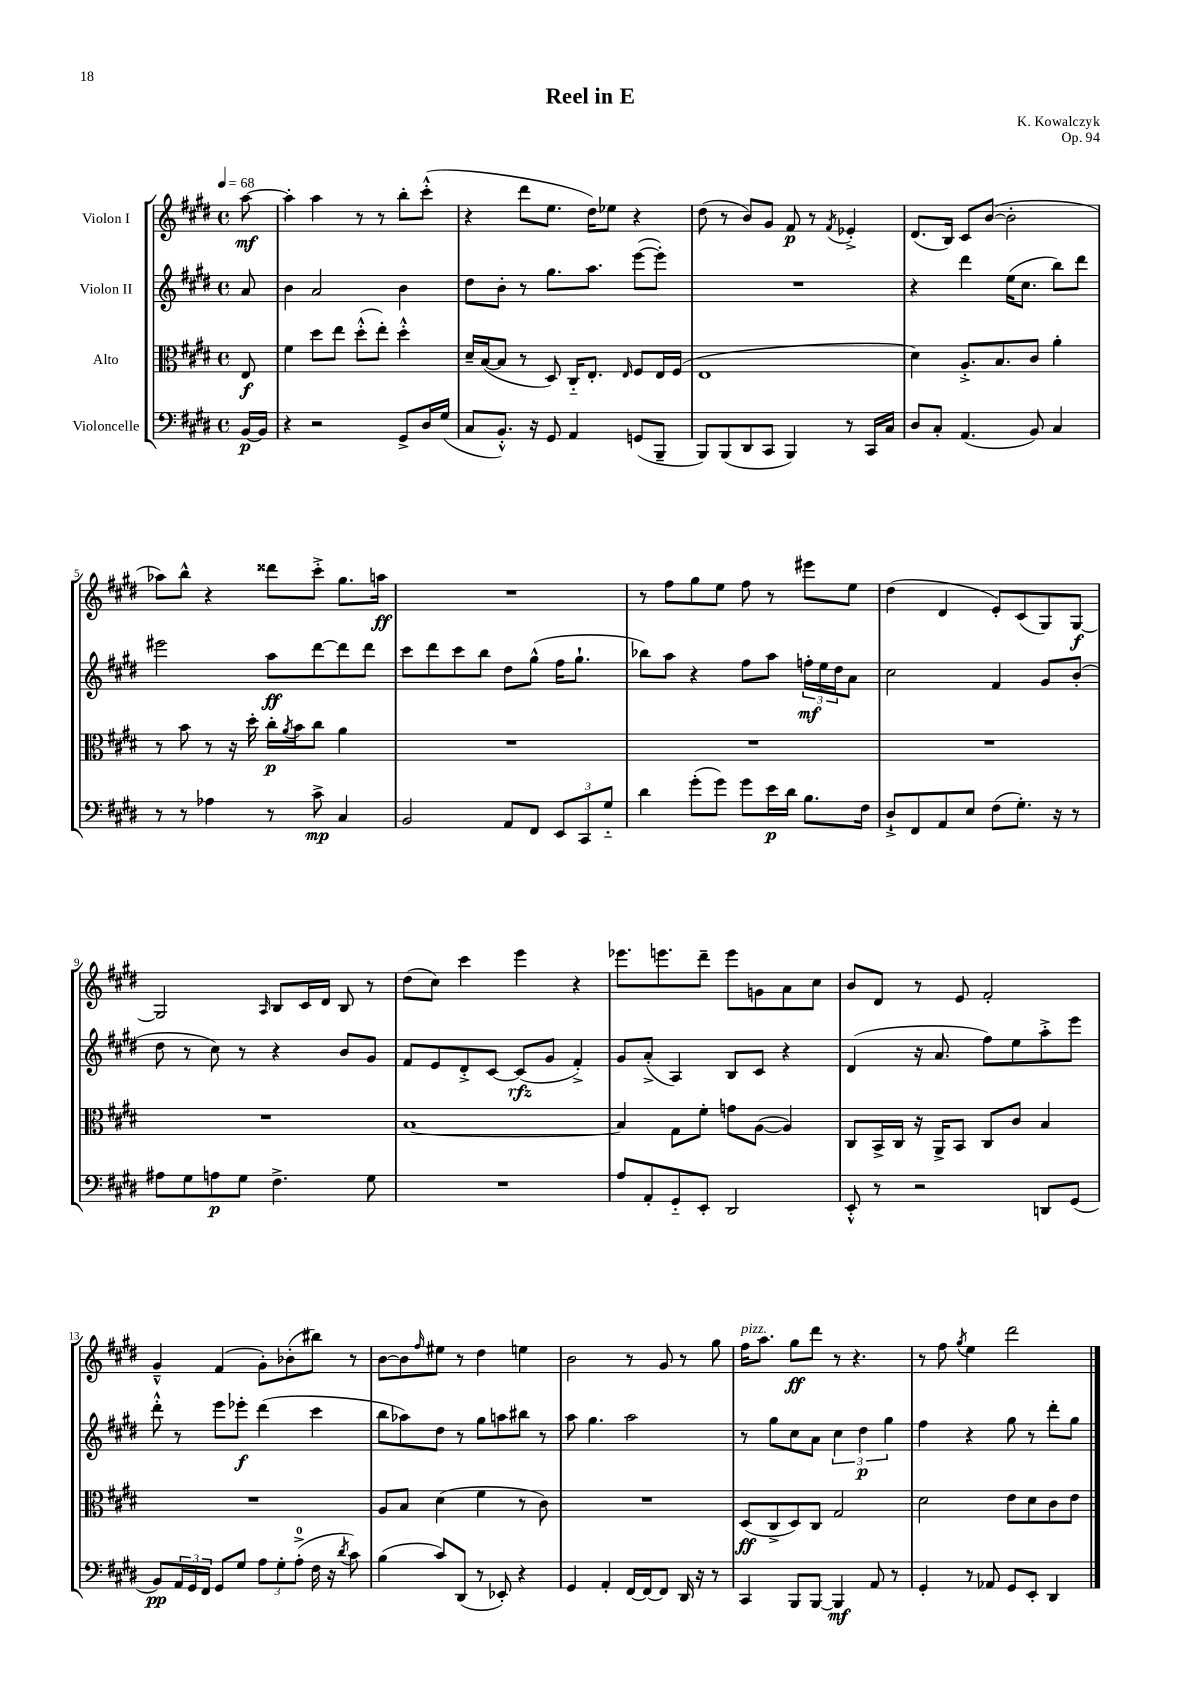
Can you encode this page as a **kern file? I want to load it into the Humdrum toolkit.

**kern	**kern	**kern	**kern
*staff4	*staff3	*staff2	*staff1
*clefF4	*clefC3	*clefG2	*clefG2
*k[f#c#g#d#]	*k[f#c#g#d#]	*k[f#c#g#d#]	*k[f#c#g#d#]
*M4/4	*M4/4	*M4/4	*M4/4
*met(c)	*met(c)	*met(c)	*met(c)
*MM68	*MM68	*MM68	*MM68
[16BB	8E	8a	[8aa
16BB]	.	.	.
=	=	=	=
4r	4f#	4b	4aa']
2r	8dd#	2a	4aa
.	8ee	.	.
.	(8dd#'^^	.	8r
.	8ee')	.	8r
8GG#^	4dd#'^^	4b	8bb'
16D#	.	.	(8ccc#'^^
(16G#	.	.	.
=	=	=	=
8C#	16d#~	8dd#	4r
.	([16B	.	.
8.BB'^^)	8B]	8b'	.
.	8r	8r	8ddd#
16r	.	.	.
8GG#	8D#)	8.gg#	8.ee
4AA	16C#'~	.	.
.	8.E'	8.aa	16dd#)
.	.	.	8ee-
.	16qqE	.	.
(8GG	8F#	([8eee	4r
8BBB~	16E	8eee'])	.
.	(16F#	.	.
=	=	=	=
8BBB)	1E	1r	(8dd#
(8BBB	.	.	8r
8DD#	.	.	8b)
8CC#	.	.	8g#
4BBB)	.	.	8f#
.	.	.	8r
.	.	.	8qf#
8r	.	.	4e-'^
16CC#	.	.	.
16C#	.	.	.
=	=	=	=
8D#	4d#)	4r	(8.d#
8C#'	.	.	.
.	.	.	16B)
(4.AA	8.A'^	4ddd#	8c#
.	.	.	([8b
.	8.B	.	.
.	.	(16ee	2b']
.	.	8.cc#	.
8BB)	8c#	.	.
4C#	4a'	8bb)	.
.	.	8ddd#	.
=	=	=	=
8r	8r	2eee#	8aa-)
8r	8b	.	8bb^^
4A-	8r	.	4r
.	16r	.	.
.	16dd#'	.	.
8r	16cc#'	8aa	8ddd##
.	8qa	.	.
.	16b	.	.
8c#^	8cc#	[8ddd#	8ccc#'^
4C#	4a	8ddd#]	8.gg#
.	.	8ddd#	.
.	.	.	16aa
=	=	=	=
2BB	1r	8ccc#	1r
.	.	8ddd#	.
.	.	8ccc#	.
.	.	8bb	.
8AA	.	8dd#	.
8FF#	.	(8gg#^^	.
12EE	.	16ff#	.
.	.	8.gg#`	.
12CC#	.	.	.
12G#'~	.	.	.
=	=	=	=
4d#	1r	8bb-)	8r
.	.	8aa	8ff#
(8g#'	.	4r	8gg#
8g#)	.	.	8ee
8g#	.	8ff#	8ff#
16e	.	8aa	8r
16d#	.	.	.
8.B	.	24ff'	8eee#
.	.	24ee	.
.	.	24dd#	.
.	.	8a	8ee
16F#	.	.	.
=	=	=	=
8D#`^	1r	2cc#	(4dd#
8FF#	.	.	.
8AA	.	.	4d#
8E	.	.	.
(8F#	.	4f#	8e')
8.G#')	.	.	(8c#
.	.	8g#	8G#)
16r	.	.	.
8r	.	(8b'	[8G#
=	=	=	=
8A#	1r	8dd#	2G#]
8G#	.	8r	.
8A	.	8cc#)	.
8G#	.	8r	.
.	.	.	16qqA
4.F#^	.	4r	8B
.	.	.	16c#
.	.	.	16d#
.	.	8b	8B
8G#	.	8g#	8r
=	=	=	=
1r	[1B	8f#	(8dd#
.	.	8e	8cc#)
.	.	8d#'^	4ccc#
.	.	[8c#	.
.	.	(8c#]	4eee
.	.	8g#	.
.	.	4f#'^)	4r
=	=	=	=
8A	4B]	8g#	8.eee-
8AA'	.	(8a'^	.
.	.	.	8.eee
8GG#'~	8G#	4A)	.
8EE'	8f#'	.	8ddd#~
2DD#	8g	8B	8eee
.	([8A	8c#	8g
.	4A])	4r	8a
.	.	.	8cc#
=	=	=	=
8EE'^^	8C#	(4d#	8b
8r	16BB^	.	8d#
.	16C#	.	.
2r	16r	16r	8r
.	16AA^	8.a	.
.	8BB	.	8e
.	8C#	8ff#)	2f#'
.	8c#	8ee	.
8DD	4B	8aa'^	.
(8GG#	.	8eee	.
=	=	=	=
8BB)	1r	8ddd#'^^	4g#~^^
24AA	.	8r	.
24GG#	.	.	.
24FF#	.	.	.
8GG#	.	8eee	(4f#
8G#	.	8eee-'	.
12A	.	(4ddd#	8g#')
12G#'	.	.	.
.	.	.	(8b-'
(12A'^	.	.	.
16F#	.	4ccc#	8bb#)
16r	.	.	.
8qd#	.	.	.
8c#)	.	.	8r
=	=	=	=
(4B	8A	8bb	[8b
.	8B	8aa-)	8b]
.	.	.	16qqff#
8c#)	(4d#	8dd#	8ee#
(8DD#	.	8r	8r
8r	4f#	8gg#	4dd#
8EE-')	.	8aa	.
4r	8r	8bb#	4ee
.	8c#)	8r	.
=	=	=	=
4GG#	1r	8aa	2b
.	.	4.gg#	.
4AA'	.	.	.
[16FF#	.	2aa	8r
16FF#_	.	.	.
8FF#]	.	.	8g#
16DD#	.	.	8r
16r	.	.	.
8r	.	.	8gg#
=	=	=	=
4CC#	(8D#	8r	16ff#
.	.	.	8.aa
.	8C#^	8gg#	.
8BBB	8D#)	8cc#	8gg#
[8BBB	8C#	8a	8ddd#
4BBB]	2G#	6cc#	8r
.	.	.	4.r
.	.	6dd#	.
8AA	.	.	.
.	.	6gg#	.
8r	.	.	.
=	=	=	=
4GG#'	2d#	4ff#	8r
.	.	.	8ff#
.	.	.	8qgg#
8r	.	4r	4ee
8AA-	.	.	.
8GG#	8e	8gg#	2ddd#
8EE'	8d#	8r	.
4DD#	8c#	8ddd#'	.
.	8e	8gg#	.
==	==	==	==
*-	*-	*-	*-
